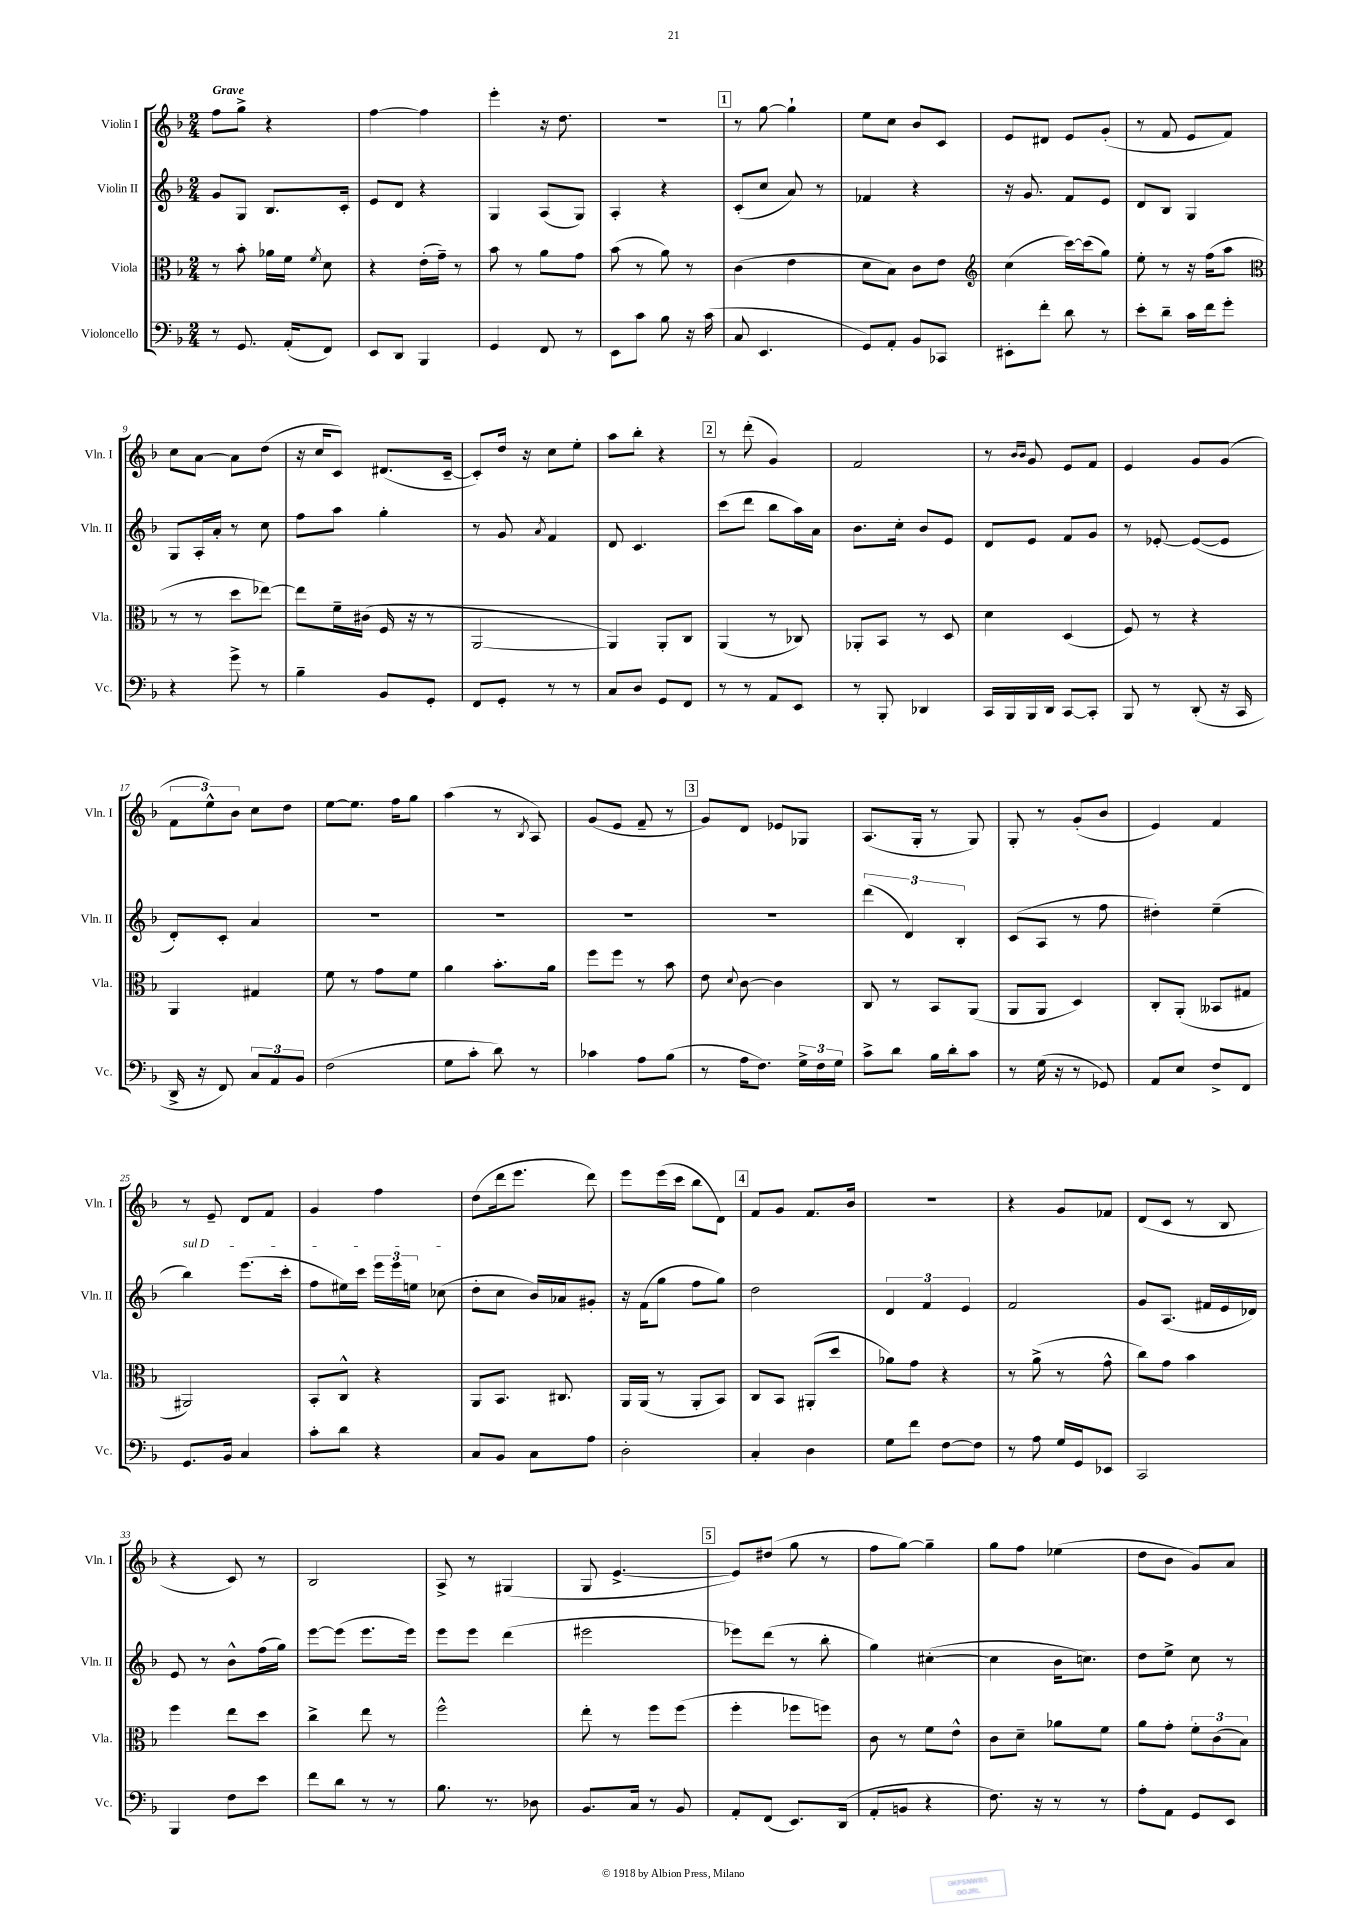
<<
\new StaffGroup <<
\new Staff = "s0" \with { instrumentName = "Violin I" shortInstrumentName = "Vln. I" } {
    \clef treble \key f \major \numericTimeSignature \time 2/4 \tempo "Grave"
    \autoBeamOff f''8[ g''8]-> r4 |
    f''4~ f''4 |
    e'''4-. r16 d''8. |
    r2 |
    \mark \markup { \box "1" } r8 g''8~ g''4-! |
    e''8[ c''8] bes'8[ c'8] |
    e'8[ dis'8] e'8[ g'8]-.( |
    r8 f'8 e'8[ f'8]) |
    c''8[ a'8]~ a'8[ d''8]( |
    r16 c''16[ c'8]) dis'8.[( c'16]~-- |
    c'8[-.) d''16] r16 c''8[ e''8]-. |
    a''8[ bes''8]-. r4 |
    \mark \markup { \box "2" } r8 d'''8-.( g'4) |
    f'2 |
    r8 \grace { bes'16[ bes'16] } g'8 e'8[ f'8] |
    e'4 g'8[ g'8]( |
    \tuplet 3/2 { f'8[ e''8-^) bes'8] } c''8[ d''8] |
    e''8[~ e''8.] f''16[ g''8] |
    a''4( r8 \acciaccatura { bes8 } a8) |
    g'8[( e'8] f'8-- r8 |
    \mark \markup { \box "3" } g'8[) d'8] ees'8[ ges8] |
    a8.[( g16]-. r8 g8) |
    g8-. r8 g'8[-.( bes'8] |
    e'4) f'4 |
    r8 e'8-- d'8[ f'8] |
    g'4 f''4 |
    d''8[( d'''16 e'''8.] d'''8) |
    e'''8[ e'''16( c'''16] bes''8[ d'8]) |
    \mark \markup { \box "4" } f'8[ g'8] f'8.[ bes'16] |
    R2 |
    r4 g'8[ fes'8] |
    d'8[( c'8] r8 bes8 |
    r4 c'8) r8 |
    bes2 |
    a8-> r8 gis4( |
    g8 e'4.~-> |
    \mark \markup { \box "5" } e'8[) dis''8]( g''8 r8 |
    f''8[ g''8]~) g''4-- |
    g''8[ f''8] ees''4( |
    d''8[ bes'8] g'8[) a'8] \bar "|." |
}
\new Staff = "s1" \with { instrumentName = "Violin II" shortInstrumentName = "Vln. II" } {
    \clef treble \key f \major \numericTimeSignature \time 2/4
    \autoBeamOff g'8[ g8] bes8.[ c'16]-. |
    e'8[ d'8] r4 |
    g4 a8[( g8]) |
    a4-. r4 |
    \mark \markup { \box "1" } c'8[-.( c''8] a'8) r8 |
    fes'4 r4 |
    r16 g'8. f'8[ e'8] |
    d'8[ bes8] g4 |
    g8[ a16-. a'16]-. r8 c''8 |
    f''8[ a''8] g''4-. |
    r8 g'8 \acciaccatura { a'8 } f'4 |
    d'8 c'4. |
    \mark \markup { \box "2" } c'''8[( d'''8] bes''8[ a''16) a'16] |
    bes'8.[ c''16]-. bes'8[ e'8] |
    d'8[ e'8] f'8[ g'8] |
    r8 ees'8~-. ees'8[~( ees'8] |
    d'8[-.) c'8]-. a'4 |
    R2 |
    R2 |
    R2 |
    \mark \markup { \box "3" } R2 |
    \tuplet 3/2 { d'''4( d'4) bes4-. } |
    c'8[( a8] r8 f''8 |
    dis''4-.) e''4--( |
    \once \override TextSpanner.bound-details.left.text = \markup { \italic "sul D" } bes''4\startTextSpan) e'''8.[( c'''16]-. |
    f''8[ eis''16) c'''16] \tuplet 3/2 { e'''16[ e'''16 e''16] } ces''8\stopTextSpan( |
    d''8[-. c''8] bes'16[) aes'16 gis'8]-. |
    r16 f'16[( g''8] f''8[ g''8]) |
    \mark \markup { \box "4" } d''2 |
    \tuplet 3/2 { d'4 f'4 e'4 } |
    f'2 |
    g'8[ a8.]( fis'16[ e'16 des'16]) |
    e'8 r8 bes'8[-^ f''16( g''16]) |
    e'''8[~ e'''8]( e'''8.[ e'''16]) |
    e'''8[ e'''8] d'''4( |
    eis'''2 |
    \mark \markup { \box "5" } ees'''8[) d'''8]( r8 bes''8-. |
    g''4) cis''4~-.( |
    cis''4 bes'16[ c''8.]) |
    d''8[ e''8]-> c''8 r8 \bar "|." |
}
\new Staff = "s2" \with { instrumentName = "Viola" shortInstrumentName = "Vla." } {
    \clef alto \key f \major \numericTimeSignature \time 2/4
    \autoBeamOff r8 bes'8-. aes'16[ f'16] \acciaccatura { f'8 } d'8 |
    r4 e'16[-.( g'16]--) r8 |
    bes'8 r8 a'8[ g'8] |
    bes'8( r8 a'8) r8 |
    \mark \markup { \box "1" } c'4( e'4 |
    d'8[ bes8]) c'8[ e'8] |
    \clef treble c''4( c'''16[~) c'''16( g''8]) |
    e''8-. r8 r16 f''16[( a''8] |
    \clef alto r8 r8 d''8[ ees''8]~) |
    ees''8[ f'16-- cis'16]( f16 r16 r8 |
    a,2~ |
    a,4) a,8[-. c8] |
    \mark \markup { \box "2" } a,4( r8 ces8) |
    aes,8[-. bes,8] r8 d8 |
    d'4 d4( |
    f8) r8 r4 |
    a,4 gis4 |
    f'8 r8 g'8[ f'8] |
    a'4 bes'8.[-. a'16] |
    f''8[ f''8] r8 bes'8 |
    \mark \markup { \box "3" } e'8 \appoggiatura { d'8 } c'8~ c'4 |
    c8 r8 bes,8[ a,8]( |
    a,8[ a,8] d4) |
    c8[-. a,8]-.( beses,8[ gis8] |
    ais,2) |
    bes,8[-. c8]-^ r4 |
    a,8[ bes,8.] cis8. |
    a,16[ a,16]( r8 a,8[-. bes,8]) |
    \mark \markup { \box "4" } c8[ bes,8] ais,8[-.( d''8] |
    aes'8[) g'8] r4 |
    r8 a'8->( r8 g'8-^ |
    c''8[) g'8] bes'4 |
    f''4 e''8[ d''8] |
    c''4-> e''8 r8 |
    f''2-^ |
    e''8-. r8 f''8[ f''8]( |
    \mark \markup { \box "5" } f''4-. fes''8[ f''8]) |
    c'8 r8 f'8[ e'8]-^ |
    c'8[ d'8]-- aes'8[ f'8] |
    a'8[ g'8]-. \tuplet 3/2 { f'8[-. c'8( bes8]) } \bar "|." |
}
\new Staff = "s3" \with { instrumentName = "Violoncello" shortInstrumentName = "Vc." } {
    \clef bass \key f \major \numericTimeSignature \time 2/4
    \autoBeamOff r8 g,8. a,16[-.( f,8]) |
    e,8[ d,8] bes,,4 |
    g,4 f,8 r8 |
    e,8[ c'8] bes8 r16 c'16( |
    \mark \markup { \box "1" } c8 e,4. |
    g,8[) a,8]-. bes,8[ ces,8] |
    eis,8[-. f'8]-. d'8 r8 |
    e'8[-. d'8]-- c'16[ f'16 g'8]-. |
    r4 g'8-> r8 |
    bes4-- bes,8[ g,8]-. |
    f,8[ g,8]-. r8 r8 |
    c8[ d8] g,8[ f,8] |
    \mark \markup { \box "2" } r8 r8 a,8[ e,8] |
    r8 bes,,8-. des,4 |
    c,16[ bes,,16 bes,,16 d,16] c,8[~ c,8]-. |
    bes,,8 r8 d,8-.( r16 c,16 |
    d,16-> r16 f,8) \tuplet 3/2 { c8[ a,8 bes,8] } |
    f2( |
    g8[ c'8]-. d'8) r8 |
    ces'4 a8[ bes8]( |
    \mark \markup { \box "3" } r8 a16[ f8.]) \tuplet 3/2 { g16[-> f16 g16] } |
    c'8[-> d'8] bes16[ d'16-. c'8] |
    r8 g16( r16 r8 ges,8) |
    a,8[ e8] f8[-> f,8] |
    g,8.[ bes,16] c4 |
    c'8[-. d'8] r4 |
    c8[ bes,8] c8[ a8] |
    d2-. |
    \mark \markup { \box "4" } c4-. d4 |
    g8[ f'8] f8[~ f8] |
    r8 a8 g16[ g,16 ees,8] |
    c,2 |
    bes,,4 f8[ e'8] |
    f'8[ d'8] r8 r8 |
    bes8. r8. des8 |
    bes,8.[ c16] r8 bes,8 |
    \mark \markup { \box "5" } a,8[-. f,8]( e,8.[) d,16]( |
    a,8[-. b,8] r4 |
    f8.) r16 r8 r8 |
    a8[-. a,8] g,8[ e,8] \bar "|." |
}
>>
>>
